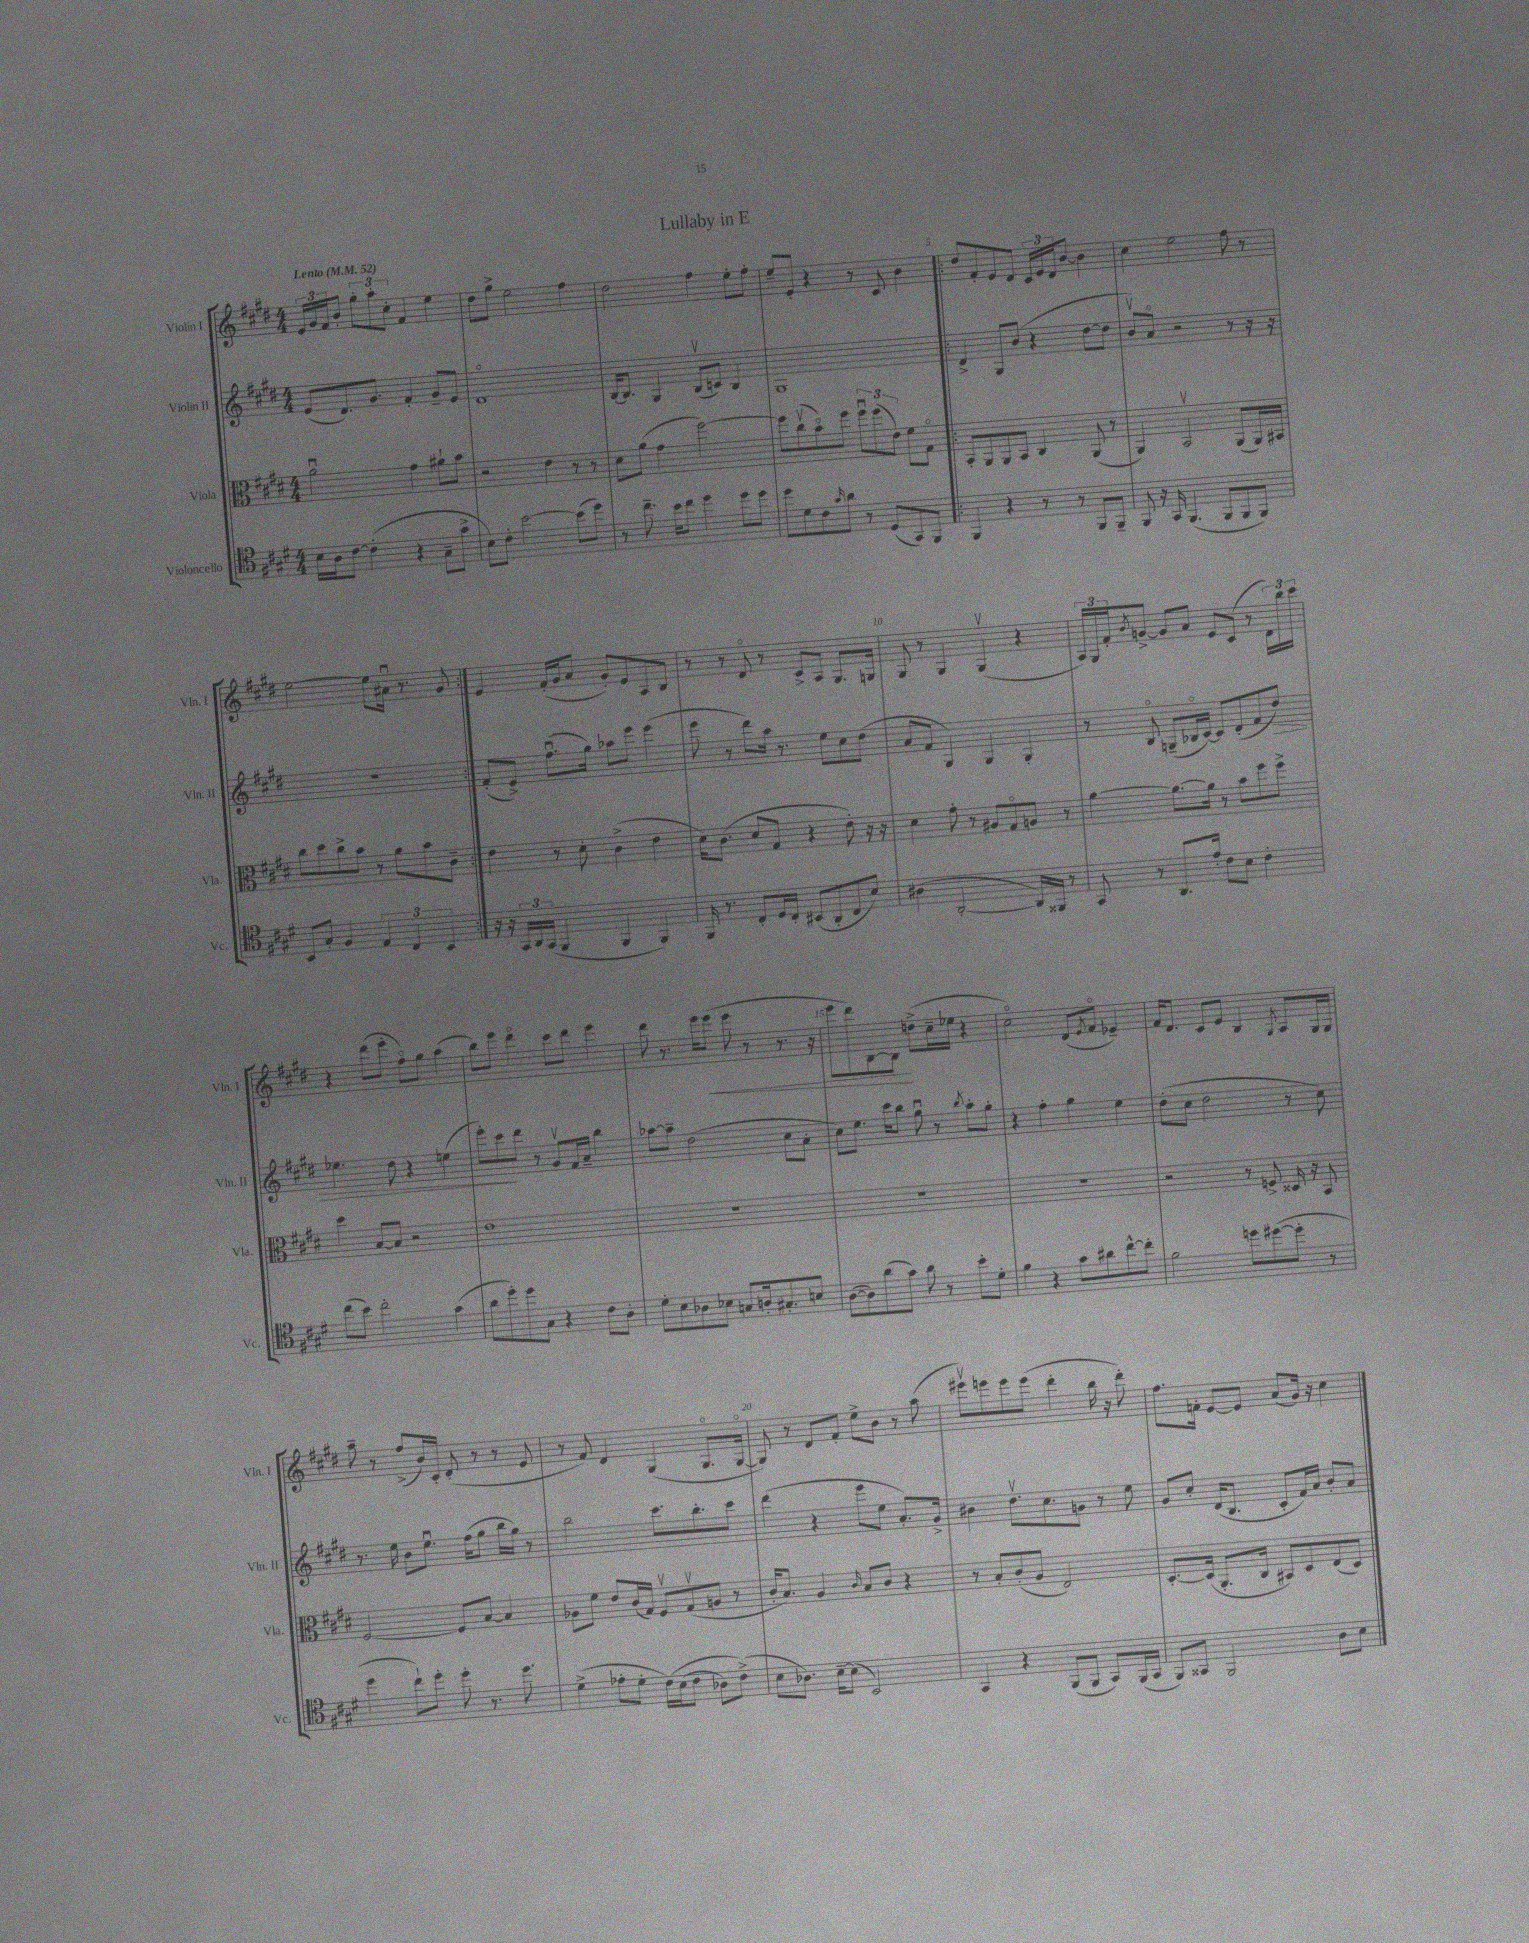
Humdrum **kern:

**kern	**kern	**kern	**dynam	**kern	**dynam
*part4	*part3	*part2	*part2	*part1	*part1
*staff4	*staff3	*staff2	*staff2	*staff1	*staff1
*I"Violoncello	*I"Viola	*I"Violin II	*	*I"Violin I	*
*I'Vc.	*I'Vla.	*I'Vln. II	*	*I'Vln. I	*
*clefC4	*clefC3	*clefG2	*	*clefG2	*
*k[f#c#g#d#]	*k[f#c#g#d#]	*k[f#c#g#d#]	*	*k[f#c#g#d#]	*
*M4/4	*M4/4	*M4/4	*	*M4/4	*
*MM52	*MM52	*MM52	*	*MM52	*
=1	=1	=1	=1	=1	=1
!	!	!	!	!LO:TX:a:B:t=Lento	!
16B\LL	2au\	(8e/L	.	24e/LL	.
.	.	.	.	24g#/	.
16A\J	.	.	.	.	.
.	.	.	.	24f#/J	.
[8c#\J	.	8.d#/)	.	8b'/J	.
(4c#'\]	.	.	.	12gg#'\L	.
.	.	8.g#/J	.	.	.
.	.	.	.	12aa'\	.
.	.	.	.	12cc#'\J	.
4r	4g#\	4f#'/	.	4f#/	.
8G#~\L	8a#X`\L	8g#~/L	.	4ee\	.
8g#^\J	8b\J	8e/J	.	.	.
=2	=2	=2	=2	=2	=2
8B\L)	2r	1d#	.	8dd#\L	.
8c#'\J	.	.	.	8gg#^\J	.
[2b\	.	.	.	2ee\	.
.	4e\	.	.	.	.
(8b\L]	8r	.	.	4ff#\	.
8dd#\J)	8r	.	.	.	.
=3	=3	=3	=3	=3	=3
8r	8d#\L	[16B/KL	.	2dd#\	.
.	.	8.B/J]	.	.	.
8.cc#~\	(8a\J	.	.	.	.
.	4g#\	4G#/	.	.	.
16b\KL	.	.	.	.	.
8cc#\J	.	.	.	.	.
4dd#\	[2ff#\)	(8Bv/L	.	4ff#\	.
.	.	8cn/J)	.	.	.
8dd#\L	.	4B/	.	8ee'\L	.
8dd#\J	.	.	.	8ff#'\J	.
=4	=4	=4	=4	=4	=4
8dd#\L	8ff#\L]	1G#	.	8ee~/L	.
8d#\	(8cc#v\	.	.	8e'/J	.
8c#\	8b\)	.	.	4r	.
16qqg#/	.	.	.	.	.
8a\J	8ff#\J	.	.	.	.
8r	12ff#u\L	.	.	8r	.
.	(12ff#\	.	.	.	.
(8D#/L	.	.	.	8c#/	.
.	12e\J)	.	.	.	.
8GG#/)	8f#\L	.	.	4b\	.
8FF#/J	8G#\J	.	.	.	.
=5!|:	=5!|:	=5!|:	=5!|:	=5!|:	=5!|:
4FF#/	8BB'/L	4d#^/	.	8dd#/L	.
.	8AA/	.	.	8f#'/	.
4r	8AA/	8G#/L	.	8e/	.
.	8BB/J	(8b/J	.	8d#/J	.
8r	4C#/	4r	.	24c#/LL	.
.	.	.	.	24e/	.
.	.	.	.	24d#/J	.
8r	.	.	.	[8b/J	.
8FF#/L	(8AA/	[8dd#\L	.	4b\]	.
8FF#~/J	8r	8dd#\J]	.	.	.
=6	=6	=6	=6	=6	=6
8FF#/	4AA/)	8bv/L)	.	4cc#\	.
16r	.	8a/J	.	.	.
16GG#/	.	.	.	.	.
(4.FF#/	2BBv/	2r	.	2ee\	.
8FF#/L	.	.	.	.	.
8FF#/	(8AA/L	8r	.	8ff#\	.
8FF#/J)	16AA/L)	16r	.	8r	.
.	16BB#X/JJ	16r	.	.	.
!!LO:LB:g=z
=7	=7	=7	=7	=7	=7
8BB/L	8cc#\L	1r	.	[2ee\	.
8G#'/J	8dd#\	.	.	.	.
4F#/	8cc#^\	.	.	.	.
.	8b\J	.	.	.	.
6E/	8r	.	.	8ee\L]	.
.	8a\L	.	.	16a#Xu\Jk	.
6C#/	.	.	.	.	.
.	.	.	.	8.r	.
.	8b\	.	.	.	.
6BB/	.	.	.	.	.
.	8c#~\J	.	.	8g#/	.
=8:|!	=8:|!	=8:|!	=8:|!	=8:|!	=8:|!
16r	4e\	(8f#'/L	.	4e/	.
16r	.	.	.	.	.
24GG#/LL	.	8e^/J)	.	.	.
24AA/	.	.	.	.	.
(24GG#/JJ	.	.	.	.	.
4FF#/	8r	(8.ff#u\L	.	(16f#'/LL	.
.	.	.	.	16g#/J	.
.	8d#'\	.	.	8a/J	.
.	.	16gg#\Jk)	.	.	.
4FF#/	(4c#^\	8aa-X\L	.	8g#'/L)	.
.	.	8eee\J	.	8e/	.
4FF#/)	4e\	(4eee\	.	8A/	.
.	.	.	.	8B/J	.
=9	=9	=9	=9	=9	=9
16FF#/	16d#\KL)	8eee\	.	8r	.
8.r	(8.c#\J	.	.	.	.
.	.	8r	.	8r	.
8C#'/L	8d#/L	8ddd#\L)	.	8d#/	.
16D#/L	8G#/J	16aa\Jk	.	8r	.
16C#'/JJ	.	8.r	.	.	.
(8BB#X/L	4r	.	.	8c#^/L	.
8AA'/	.	8ee\L	.	8A/J	.
8C#/	8e'\)	8cc#\	.	8.G#/L	.
8B/J)	16r	(8dd#\J	.	.	.
.	16r	.	.	16Gn/Jk	.
=10	=10	=10	=10	=10	=10
(4A#X\	4d#\	8a/L	.	8G#/	.
.	.	8f#/J	.	8r	.
[2AA'/	8g#'\	4G#/)	.	4G#/	.
.	8r	.	.	.	.
.	8A#X/L	4G#/	.	(4G#v/	.
.	8G#/	.	.	.	.
16AA/LL])	8An/J	4G#'/	.	4r	.
16FF##X/JJ	.	.	.	.	.
8r	8r	.	.	.	.
=11	=11	=11	=11	=11	=11
8GG#/	[4a\	8r	.	24A/LL)	.
.	.	.	.	24G#/	.
.	.	.	.	24f#'/J	.
.	.	.	.	8qb/	.
8r	.	8B/	.	[8gn^/J	.
8.AA/L	8.a\L_	(8Gn~/L	.	8g/L]	.
.	.	16B-X/L	.	8a/J	.
16e'/Jk	16a\Jk]	[16c#/JJ)	.	.	.
8c#\L	8r	8c#/L]	.	8e/L	.
8B\J	8b\L	(8d#'/	.	(8c#/J	.
4c#'\	8ff#\	8f#/	.	8r	.
!	!	!	!LO:HP:b	!	!
.	8ff#^\J	8dd#/J)	>	24d#\LL)	.
.	.	.	.	24bb\	.
.	.	.	.	24ccc#\JJ	.
!!LO:LB:g=z
=12	=12	=12	=12	=12	=12
(8cc#\L	4dd#\	4.ee-X\	.	4r	.
8b\J)	.	.	.	.	.
2cc#'\	[8B/L	.	.	(8ddd#\L	.
.	8B/J]	8dd#\	.	8eee'\J	.
.	2r	4r	.	8ff#\L)	.
.	.	.	.	8gg#\J	.
(4g#\	.	(4een\	.	(4aa\	.
=13	=13	=13	=13	=13	=13
8a\L	1e	8eee'\L)	.	8bb\L)	.
8dd#'\)	.	8ccc#\	.	8eee\J	.
8dd#\	.	8ddd#\J	]	4ddd#\	.
8G#\J	.	8r	.	.	.
4r	.	8g#v/L	.	8ccc#\L	.
.	.	16f#/L	.	8ddd#\J	.
.	.	16a~/JJ	.	.	.
8c#\L	.	4bb\	.	4eee\	.
8A'\J	.	.	.	.	.
=14	=14	=14	=14	=14	=14
8d#'\L	1r	[8aa-X\L	.	8ddd#\	.
8B\	.	8aa-~\J]	.	8.r	.
8A-X\	.	(2dd#\	.	.	.
.	.	.	.	16eee\KL	.
!	!	!	!	!	!LO:HP:b
8B-X\J	.	.	.	(8eee\J	<
8Gn/L	.	.	.	8eee\	.
16An'/k	.	.	.	8r	.
8.G#X'/	.	.	.	.	.
.	.	8cc#\L	.	8.r	.
8Bn/J	.	8a'\J	.	.	.
.	.	.	.	16r	.
=15	=15	=15	=15	=15	=15
([8A\L	1r	8cc#\L)	.	8eee\L	.
8A\])	.	8.ee\J	.	8ddd#\)	.
(8a\	.	.	.	[8B\	.
.	.	16ccc#\KL	.	.	.
8g#\J)	.	8bb\J	.	8B\J]	.
8a\	.	8gg#u\	.	(8ddn^\L	[
8r	.	8r	.	16cc#~\L	.
.	.	.	.	16ee-X\JJ	.
.	.	8qbb/	.	.	.
8b'\L	.	8aa'\L	.	4r	.
8d#'\J	.	8gg#'\J	.	.	.
=16	=16	=16	=16	=16	=16
4f#\	1r	4r	.	2cc#\)	.
4r	.	4ff#'\	.	.	.
8g#\L	.	4gg#\	.	(8d#/L	.
.	.	.	.	8qe/	.
8a#X\	.	.	.	8f#/J	.
[8cc#^^\	.	4ee\	.	4e-X~/)	.
8cc#'\J]	.	.	.	.	.
=17	=17	=17	=17	=17	=17
2f#\	2r	(8dd#'\L	.	16f#/KL	.
.	.	.	.	8.d#/J	.
.	.	8cc#\J	.	.	.
.	.	2dd#\	.	8c#/L	.
.	.	.	.	8e/J	.
8ddn\L	8r	.	.	4B/	.
([8dd#X\	8Fn^/	.	.	.	.
.	.	.	.	8qG#/	.
8dd#'\J]	16D##X/	8r	.	8A/L	.
.	16r	.	.	.	.
8r	8BB/	8cc#\)	.	16G#/L	.
.	.	.	.	16G#/JJ	.
!!LO:LB:g=z
=18	=18	=18	=18	=18	=18
4dd#\	[2F#/	8.r	.	8aa~\	.
.	.	.	.	8r	.
.	.	16ee\	.	.	.
8cc#`\L)	.	8b\L	.	(8ff#^/L	.
8dd#'\J	.	8.eeu\J	.	16b/L)	.
.	.	.	.	16c#'/JJ	.
8dd#'\	8F#/L]	.	.	(8d#'/	.
.	.	(16ff#\KL	.	.	.
8.r	[8B/J	8gg#\J	.	8r	.
.	4B/]	16bb\LL	.	8r	.
8.dd#\	.	16gg#\JJ)	.	.	.
.	.	8r	.	8e/	.
=19	=19	=19	=19	=19	=19
(4d#^\	8A-X\L	2bb\	.	8r	.
.	8f#\J	.	.	8f#/)	.
8e-X'\L	8e/L	.	.	4d#/	.
8d#'\J	(16c#/L	.	.	.	.
.	16G#/JJ)	.	.	.	.
(16c#\LL)	8F#v/L	8.ccc#\L	.	(4G#/	.
(16B\J	.	.	.	.	.
8c#\J	(8G#v/	.	.	.	.
.	.	8.bb'\	.	.	.
8A-X\L)	8An/J	.	.	8.G#/L	.
(8c#^\J)	8r	8ccc#\J	.	.	.
.	.	.	.	[16G#/Jk	.
=20	=20	=20	=20	=20	=20
8B\L	16c#'/KL	(4ddd#\	.	8G#/])	.
.	8.B/J)	.	.	.	.
8.A-X\J)	.	.	.	8r	.
.	4A/	4r	.	8d#/L	.
[16B~\KL	.	.	.	.	.
(8B\J]	.	.	.	8f#'/J	.
.	16qqc#/	.	.	.	.
2BB/)	8B/L	8eee\L	.	8ee^\L	.
.	8c#/J	8ee\J	.	8b\J	.
.	4r	8.a'/L)	.	8r	.
.	.	.	.	(8aa\	.
.	.	16g#^/Jk	.	.	.
=21	=21	=21	=21	=21	=21
4GG#/	8r	4b#X\	.	8eee#Xv\L)	.
.	8B'/L	.	.	8eeen\	.
4r	(8c#'/	8.dd#v\L	.	8eee\	.
.	8A/J	.	.	(8eee\J	.
.	.	8.cc#\	.	.	.
(8FF#/L	2E/)	.	.	4ddd#'\	.
8FF#/J	.	8gn\J	.	.	.
8GG#/L)	.	8r	.	16bb\	.
.	.	.	.	16r	.
(16FF#/L	.	8ee\	.	8ddd#'\)	.
16GG#/JJ	.	.	.	.	.
=22	=22	=22	=22	=22	=22
8FF#/L)	[8.D#'/L	8g#/L	.	8.ff#\L	.
8GG##X/J	.	8cc#'/J	.	.	.
.	(16D#/Jk]	.	.	16fn'\Jk	.
2FF#/	8.AA'/L	(16d#/KL	.	[8e/L	.
.	.	8.B/J	.	.	.
.	.	.	.	8e/J]	.
.	16C#/Jk	.	.	.	.
.	8BB#X/L)	8c#'/L	.	(8a/L	.
.	8D#/	16f#/L)	.	16g#/Jk)	.
.	.	16a/JJ	.	16r	.
8A\L	(8E/	8b'/L	.	4cc#\	.
8B\J	8D#/J)	8a/J	.	.	.
==	==	==	==	==	==
*-	*-	*-	*-	*-	*-
